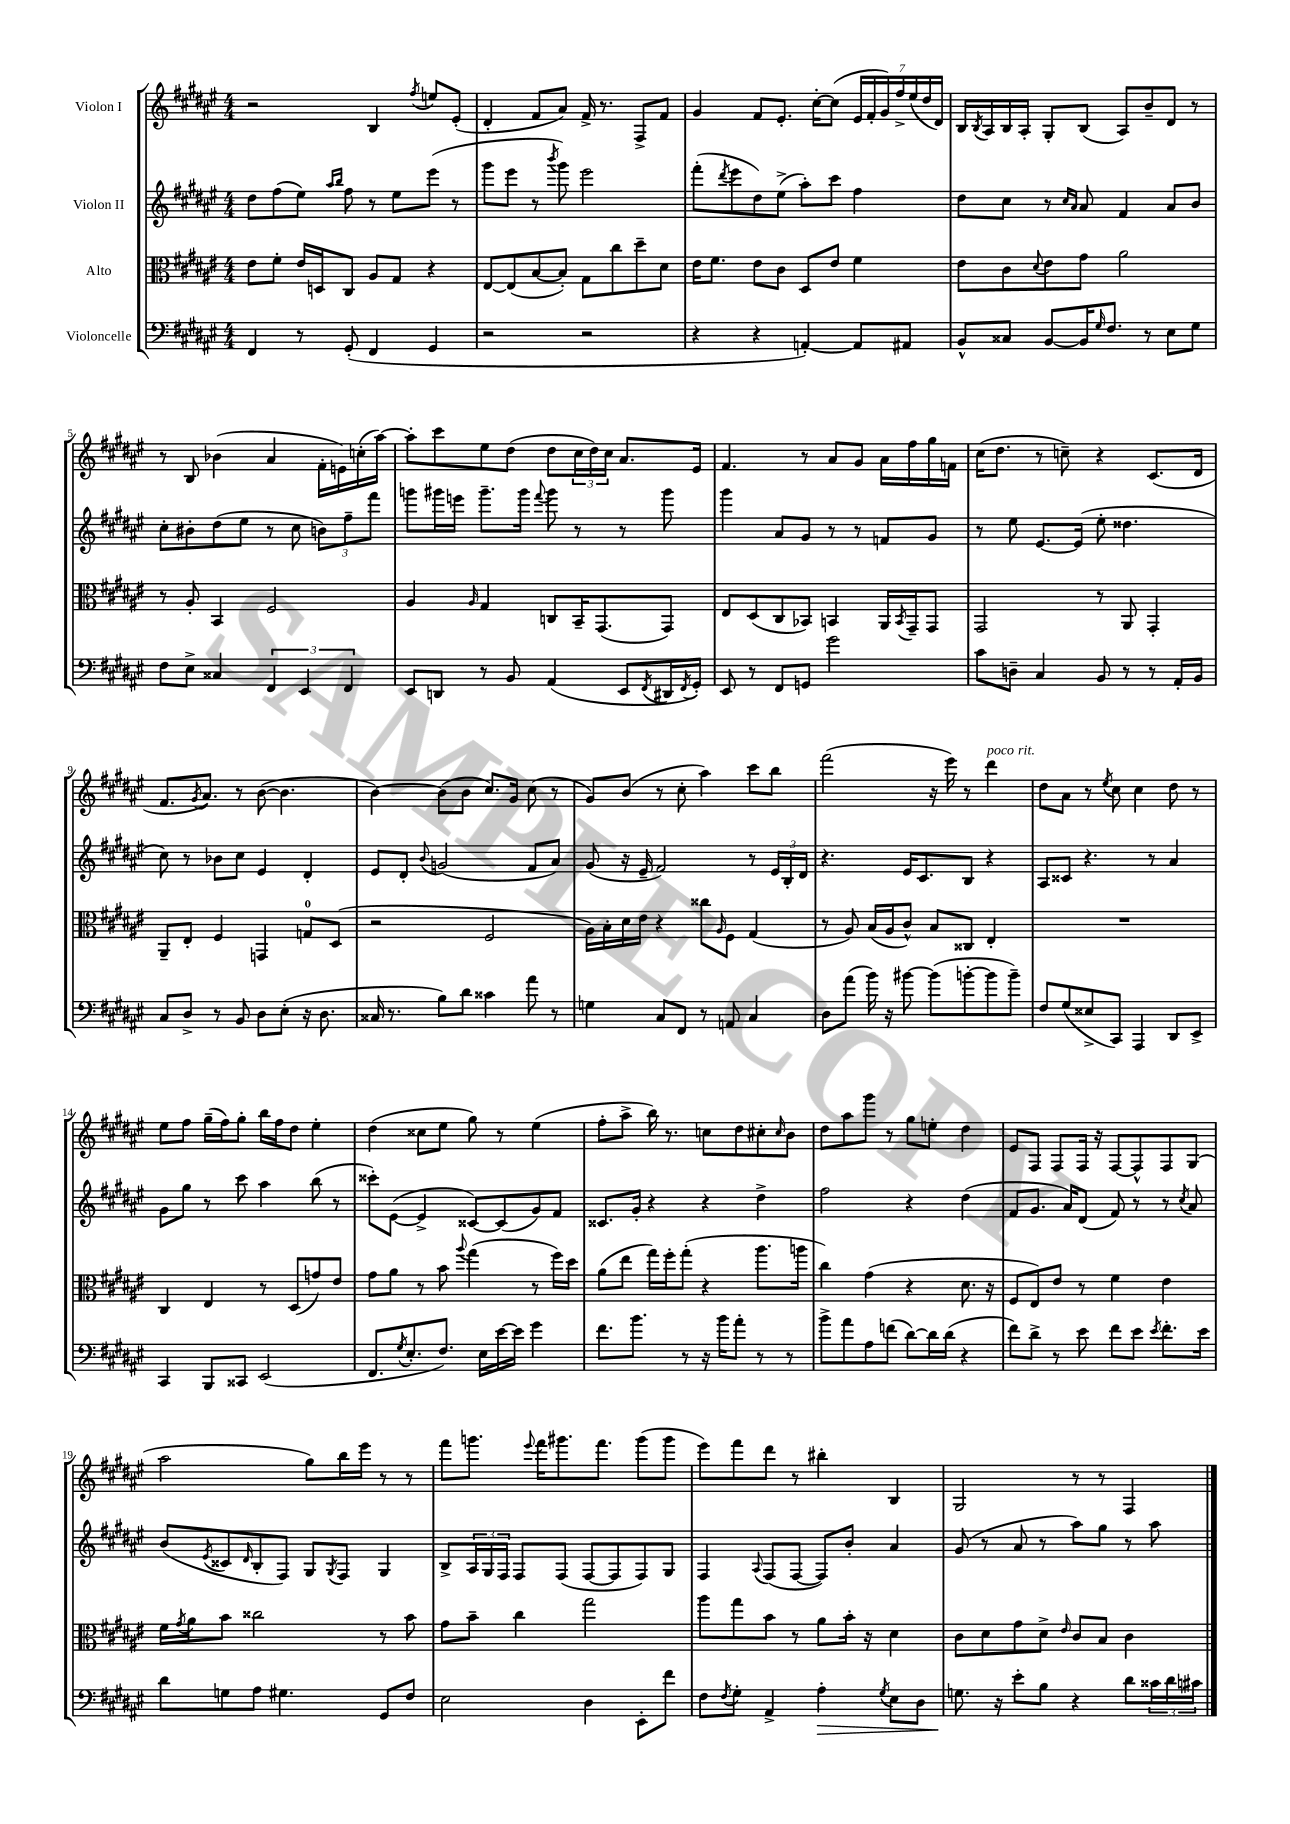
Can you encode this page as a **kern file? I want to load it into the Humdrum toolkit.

**kern	**dynam	**kern	**kern	**kern
*part4	*part4	*part3	*part2	*part1
*staff4	*staff4	*staff3	*staff2	*staff1
*I"Violoncelle	*	*I"Alto	*I"Violon II	*I"Violon I
*clefF4	*	*clefC3	*clefG2	*clefG2
*k[f#c#g#d#a#e#]	*	*k[f#c#g#d#a#e#]	*k[f#c#g#d#a#e#]	*k[f#c#g#d#a#e#]
*M4/4	*	*M4/4	*M4/4	*M4/4
=1	=1	=1	=1	=1
4FF#/	.	8e#\L	8dd#\L	2r
.	.	8f#'\J	(8ff#\	.
8r	.	16e#/LL	8ee#\J)	.
.	.	16Dn/J	.	.
.	.	.	16qqaa#/LL	.
.	.	.	16qqbb/JJ	.
(8GG#'/	.	8C#/J	8ff#\	.
4FF#/	.	8A#/L	8r	4B/
.	.	8G#/J	8ee#\L	.
.	.	.	.	8qff#/
4GG#/	.	4r	(8eee#\J	8een/L
.	.	.	8r	(8e#'/J
=2	=2	=2	=2	=2
2r	.	[8E#/L	8ggg#\L	4d#'/
.	.	(8E#/]	8eee#\J	.
.	.	[8B/	8r	8f#/L
.	.	.	8qbbb/	.
.	.	8B'/J])	8ggg#\)	8a#/J)
2r	.	8G#\L	2eee#\	16f#^/
.	.	.	.	8.r
.	.	8cc#\	.	.
.	.	8dd#~\	.	8F#^/L
.	.	8d#\J	.	8f#/J
=3	=3	=3	=3	=3
4r	.	16e#\KL	(8fff#'\L	4g#/
.	.	8.f#\J	.	.
.	.	.	8qddd#/	.
.	.	.	8eee#\	.
4r	.	8e#\L	8dd#\)	8f#/L
.	.	8c#\J	(8ee#^\J	8.e#'/J
[4AAn'/)	.	8D#/L	8aa#'\L)	.
.	.	.	.	[16cc#'\KL
.	.	8e#/J	8ccc#\J	(8cc#\J]
8AA/L]	.	4f#\	4ff#\	28e#/LL
.	.	.	.	28f#'/
.	.	.	.	28g#/)
.	.	.	.	28ff#^/
8AA#X/J	.	.	.	.
.	.	.	.	(28ee#/
.	.	.	.	28dd#/
.	.	.	.	28d#/JJ)
=4	=4	=4	=4	=4
8BB^^/L	.	8e#\L	8dd#\L	16B/LL
.	.	.	.	8qB/
.	.	.	.	16A#/
8C##X/J	.	8c#\	8cc#\J	16B/
.	.	.	.	16A#'/JJ
.	.	8qqd#/	.	.
[8BB/L	.	8e#\	8r	8G#'/L
.	.	.	16qqcc#/LL	.
.	.	.	16qqa#/JJ	.
16BB/K]	.	8g#\J	8a#/	(8B/J
16qqG#/	.	.	.	.
8.F#/J	.	.	.	.
.	.	2a#\	4f#/	8A#/L)
8r	.	.	.	8b~/
8E#\L	.	.	8a#/L	8d#/J
8G#\J	.	.	8b/J	8r
!!LO:LB:g=z
=5	=5	=5	=5	=5
8F#\L	.	8r	8cc#'\L	8r
8E#^\J	.	8A#'/	8b#X'\	8B/
4C##X/	.	4BB/	(8dd#\	(4b-X\
.	.	.	8ee#\J	.
6FF#/	.	2F#/	8r	4a#/
.	.	.	8cc#\	.
6EE#/	.	.	.	.
.	.	.	12bn\L)	16f#'\LL
.	.	.	.	16en\)
6FF#/	.	.	12ff#~\	.
.	.	.	.	(16ccn'\
.	.	.	12fff#\J	.
.	.	.	.	[16aa#\JJ)
=6	=6	=6	=6	=6
8EE#/L	.	4A#/	8gggn\L	8aa#'\L]
8DDn/J	.	.	16ggg#X\L	8ccc#\
.	.	.	16eeen\JJ	.
.	.	16qqA#/	.	.
8r	.	4G#/	8.ggg#~\L	8ee#\
8BB/	.	.	.	(8dd#\J
.	.	.	16ggg#\Jk	.
.	.	.	8qqfff#/	.
(4AA#/	.	8Cn/L	8ggg#\	8dd#\L
.	.	16BB~/K	8r	24cc#\L
.	.	.	.	24dd#\)
.	.	(8.GG#/	.	.
.	.	.	.	24cc#\JJ
8EE#/L	.	.	8r	8.a#/L
8qFF#/	.	.	.	.
16DD#X/L	.	8GG#/J)	8ggg#\	.
8qFF#/	.	.	.	.
16GG#'/JJ)	.	.	.	16e#/Jk
=7	=7	=7	=7	=7
8EE#/	.	8E#/L	4ggg#\	4.f#/
8r	.	(8D#/	.	.
8FF#/L	.	8C#/	8a#/L	.
8GGn/J	.	8BB-X/J)	8g#/J	8r
2g#\	.	4BBn/	8r	8a#/L
.	.	.	8r	8g#/J
.	.	16AA#/LL	8fn/L	16a#\LL
.	.	8qBB/	.	.
.	.	16GG#~/J	.	16ff#\
.	.	8GG#/J	8g#/J	16gg#\
.	.	.	.	16fn\JJ
=8	=8	=8	=8	=8
8c#\L	.	2GG#/	8r	(16cc#\KL
.	.	.	.	8.dd#\J
8Dn~\J	.	.	8ee#\	.
4C#/	.	.	[8.e#/L	8r
.	.	.	.	8ccn~\)
.	.	.	(16e#/Jk]	.
8BB/	.	8r	8ee#'\	4r
8r	.	8AA#/	4.dd##X\	.
8r	.	4GG#'/	.	(8.c#/L
16AA#'/LL	.	.	.	.
16BB/JJ	.	.	.	16d#/Jk
!!LO:LB:g=z
=9	=9	=9	=9	=9
8C#/L	.	8AA#~/L	8cc#\)	8.f#/L
8D#^/J	.	8E#'/J	8r	.
.	.	.	.	8qg#/
.	.	.	.	8.a#/J)
8r	.	4F#/	8b-X\L	.
8BB/	.	.	8cc#\J	8r
8D#\L	.	4GGn/	4e#/	([8b\
(8E#'\J	.	.	.	4.b\]
16r	.	8Gn/L	4d#'/	.
8.D#\	.	.	.	.
.	.	(8D#/J	.	.
=10	=10	=10	=10	=10
16C##X/	.	2r	8e#/L	[4b\)
8.r	.	.	.	.
.	.	.	8d#'/J	.
.	.	.	8qqb/	.
8B\L)	.	.	(2gn/	(8b\L]
8d#\J	.	.	.	8b\J
4c##X\	.	2F#/	.	8.cc#/L)
.	.	.	.	16g#/Jk
8a#\	.	.	8f#/L	(8cc#\
8r	.	.	8a#/J)	8r
=11	=11	=11	=11	=11
4Gn\	.	16A#\LL)	(8g#/	8g#/L)
.	.	16B'\	.	.
.	.	16d#\	16r	(8b/J
.	.	16e#\JJ	16e#~/	.
8C#/L	.	4r	2f#/)	8r
8FF#/J	.	.	.	8cc#'\
8r	.	8cc##X\L	.	4aa#\)
.	.	16qqA#/	.	.
8AAn/	.	8F#\J	.	.
4C#/	.	(4G#/	8r	8ccc#\L
.	.	.	24e#/LL	8bb\J
.	.	.	24B'/	.
.	.	.	24d#/JJ	.
=12	=12	=12	=12	=12
8D#\L	.	8r	4.r	(2fff#\
(8a#\J	.	8A#/)	.	.
16b\)	.	(16B/LL	.	.
16r	.	16A#/J	.	.
[8b#X\	.	8c#^^/J)	16e#/KL	.
.	.	.	8.c#/	.
(8b#\L]	.	8B/L	.	16r
.	.	.	.	16eee#\)
[8bn'\	.	8C##X/J	8B/J	8r
!	!	!	!	!LO:TX:a:i:t=poco rit.
8b\]	.	4E#'/	4r	4ddd#\
8b~\J)	.	.	.	.
=13	=13	=13	=13	=13
8F#/L	.	1r	8A#/L	8dd#\L
(8G#/	.	.	8c##X/J	8a#\J
8E##X^/	.	.	4.r	8r
.	.	.	.	8qee#/
8CC#/J)	.	.	.	8cc#\
4AAA#/	.	.	.	4cc#\
.	.	.	8r	.
8DD#/L	.	.	4a#/	8dd#\
8EE#^/J	.	.	.	8r
!!LO:LB:g=z
=14	=14	=14	=14	=14
4CC#/	.	4C#/	8g#\L	8ee#\L
.	.	.	8gg#\J	8ff#\J
8BBB/L	.	4E#/	8r	(16gg#~\LL
.	.	.	.	16ff#\J)
8CC##X/J	.	.	8ccc#\	8gg#'\J
(2EE#/	.	8r	4aa#\	16bb\LL
.	.	.	.	16ff#\J
.	.	(8D#/L	.	8dd#\J
.	.	8gn/)	(8bb\	4ee#'\
.	.	8e#/J	8r	.
=15	=15	=15	=15	=15
8.FF#/L	.	8g#\L	8ccc##X'\L)	(4dd#\
.	.	8a#\J	([8e#\J	.
8qG#/	.	.	.	.
8.E#'/	.	.	.	.
.	.	8r	4e#^/]	8cc##X\L
8.F#/J)	.	8b\	.	8ee#\J
.	.	8qqaa#/	.	.
.	.	(4gg#\	[8c##X/L)	8gg#\)
16E#\LL	.	.	.	.
[16e#\	.	.	(8c##/]	8r
16e#\JJ]	.	.	.	.
4g#\	.	8r	8g#/)	(4ee#\
.	.	16ff#\LL)	8f#/J	.
.	.	16dd#\JJ	.	.
=16	=16	=16	=16	=16
8.f#\L	.	(8a#\L	8.c##X/L	8ff#'\L
.	.	8ee#\J	.	8aa#^\J
8.b\J	.	.	16g#'/Jk	.
.	.	16gg#\LL)	4r	16bb\)
.	.	16ff#'\J	.	8.r
8r	.	(8gg#'\J	.	.
16r	.	4r	4r	8ccn\L
16b\KL	.	.	.	.
8a#'\J	.	.	.	8dd#\
8r	.	8.aa#\L	4dd#^\	8cc#X'\
.	.	.	.	16qqcc#/
8r	.	.	.	8b\J
.	.	16aan\Jk	.	.
=17	=17	=17	=17	=17
8b^\L	.	4cc#\)	2ff#\	8dd#\L
8a#\	.	.	.	8aa#\
8A#\	.	(4g#\	.	8ggg#\J
(8fn\J	.	.	.	8r
[8d#\L)	.	4r	4r	8gg#\L
16d#\L]	.	.	.	8een'\J
(16d#\JJ	.	.	.	.
4r	.	8.d#\	(4dd#\	4dd#\
.	.	16r	.	.
=18	=18	=18	=18	=18
8f#\L)	.	8F#/L	8f#/L	8e#/L
8d#^\J	.	8E#/)	8.g#/J	8F#/J
8r	.	8e#/J	.	8F#/L
.	.	.	16a#/KL)	.
8e#\	.	8r	(8d#/J	16F#/Jk
.	.	.	.	16r
8f#\L	.	4f#\	8f#/)	[8F#/L
8e#\J	.	.	8r	8F#^^/]
8qe#/	.	.	.	.
8.f#'\L	.	4e#\	8r	8F#/
.	.	.	8qcc#/	.
.	.	.	8a#/	(8G#/J
16e#\Jk	.	.	.	.
!!LO:LB:g=z
=19	=19	=19	=19	=19
8d#\L	.	16f#\LL	(8b/L	2aa#\
.	.	8qg#/	.	.
.	.	16a#\J	.	.
.	.	.	8qe#/	.
8Gn\	.	8b\J	8c##X/	.
.	.	.	16qqd#/	.
8A#\J	.	2cc##X\	8B'/	.
4.G#X\	.	.	8F#/J)	.
.	.	.	8G#/L	8gg#\L)
.	.	.	8qG#/	.
.	.	.	8F#/J	16bb\L
.	.	.	.	16eee#\JJ
8GG#/L	.	8r	4G#/	8r
8F#/J	.	8b\	.	8r
=20	=20	=20	=20	=20
2E#\	.	8g#\L	8B^/L	8fff#\L
.	.	8b~\J	24A#/L	8.gggn\J
.	.	.	24G#/	.
.	.	.	24F#/JJ	.
.	.	4cc#\	8F#/L	.
.	.	.	.	8qqeee#/
.	.	.	.	16fff#\KL
.	.	.	(8F#/J	8.ggg#X\
4D#\	.	2gg#\	[8F#/L	.
.	.	.	.	8.fff#\J
.	.	.	8F#/]	.
8EE#'\L	.	.	8F#/)	(8ggg#\L
8f#\J	.	.	8G#/J	8ggg#\J
=21	=21	=21	=21	=21
8F#\L	.	8aa#\L	4F#/	8eee#\L)
8qF#/	.	.	.	.
8G#'\J	.	8gg#\	.	8fff#\
.	.	.	8qqA#/	.
4AA#^/	.	8b\J	(8F#/L	8ddd#\J
.	.	8r	[8F#/J	8r
!	!LO:HP:b	!	!	!
4A#'\	>	8a#\L	8F#/L])	4bb#X'\
.	.	16b'\Jk	8b'/J	.
.	.	16r	.	.
8qG#/	.	.	.	.
8E#\L	.	4d#\	4a#/	4B/
8D#\J	.	.	.	.
=22	=22	=22	=22	=22
8.Gn\	.	8c#\L	(8g#/	2G#/
.	.	8d#\	8r	.
16r	]	.	.	.
8e#'\L	.	8g#\	8a#/	.
8B\J	.	8d#^\J	8r	.
.	.	16qqe#/	.	.
4r	.	8c#/L	8aa#\L)	8r
.	.	8B/J	8gg#\J	8r
8d#\L	.	4c#\	8r	4F#/
24c##X\L	.	.	8aa#\	.
24d#\	.	.	.	.
24c#X\JJ	.	.	.	.
==	==	==	==	==
*-	*-	*-	*-	*-
